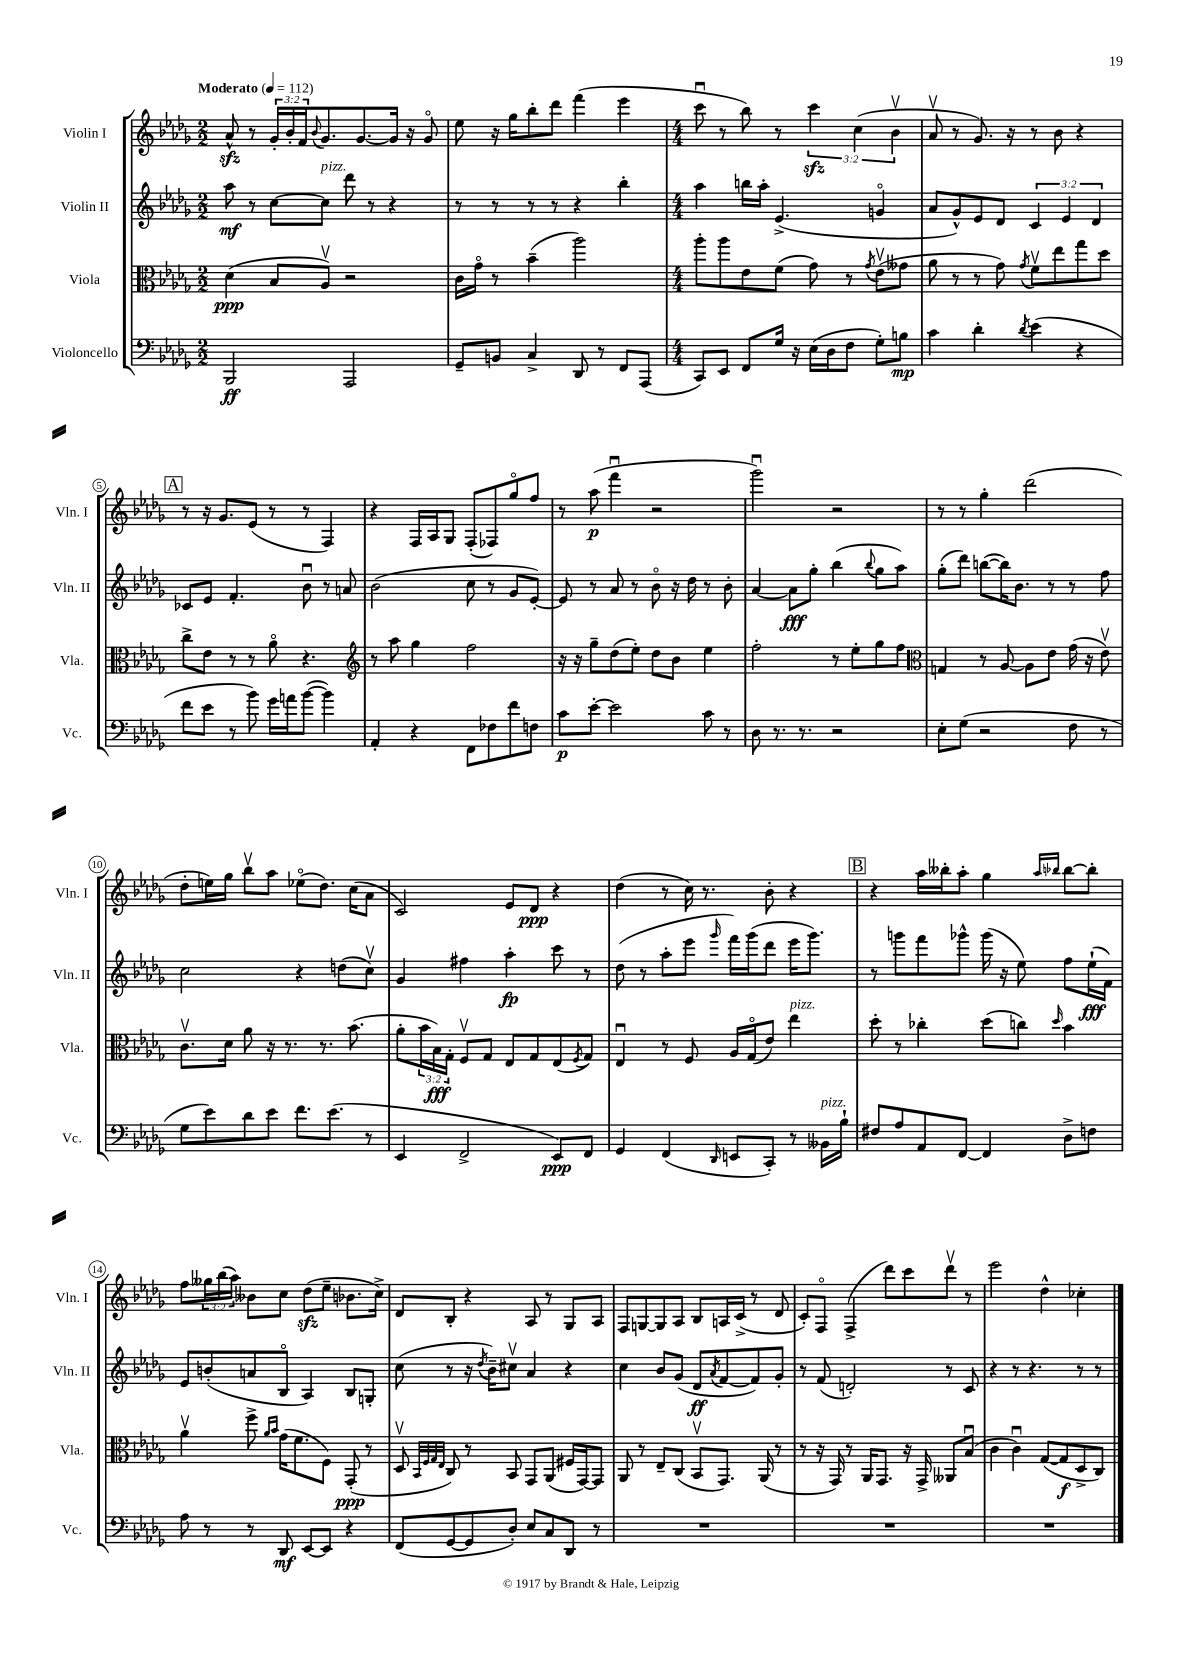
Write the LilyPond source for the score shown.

<<
\new StaffGroup <<
\new Staff = "s0" \with { instrumentName = "Violin I" shortInstrumentName = "Vln. I" } {
    \clef treble \key des \major \numericTimeSignature \time 2/2 \override Staff.TupletNumber.text = #tuplet-number::calc-fraction-text \tempo "Moderato" 4 = 112
    aes'8-^\sfz r8 \tuplet 3/2 { ges'16-. bes'16-. f'16 } \appoggiatura { bes'8 } ges'8. ges'8.~ ges'16 r16 ges'8\flageolet |
    ees''8 r16 ges''16 bes''8-. des'''8 f'''4( ees'''4 |
    \numericTimeSignature \time 4/4 c'''8\downbow r8 bes''8) r8 \tuplet 3/2 { c'''4\sfz c''4( bes'4\upbow } |
    aes'8\upbow r8 ges'8.) r16 r8 bes'8 r4 |
    \mark \markup { \box "A" } r8 r16 ges'8. ees'8( r8 r8 f4) |
    r4 f16 aes16 ges8 f8-.( fes8) ges''8\flageolet f''8 |
    r8 aes''8\p( f'''4\downbow r2 |
    ges'''2\downbow) r2 |
    r8 r8 ges''4-. des'''2( |
    des''8-. e''16) ges''16 bes''8\upbow aes''8 ees''8\flageolet( des''8.) c''16( aes'8 |
    c'2) ees'8 des'8\ppp r4 |
    des''4( r8 c''16) r8. bes'8-. r4 |
    \mark \markup { \box "B" } r4 aes''16 beses''16-. aes''8-. ges''4 \grace { aes''16 bes''16 } bes''8~ bes''8-. |
    f''8 \tuplet 3/2 { geses''16 bes''16( aes''16) } beses'8 c''8 des''8\sfz( ees''8-- bes'8. c''16->) |
    des'8 bes8-. r4 aes8 r8 ges8 aes8 |
    f8 g8~ g8 aes8 bes8 a16 c'16->( r8 des'8 |
    c'8-.) f8\flageolet f4->( des'''8) c'''8 des'''8\upbow r8 |
    ees'''2 des''4-^ ces''4-. \bar "|." |
}
\new Staff = "s1" \with { instrumentName = "Violin II" shortInstrumentName = "Vln. II" } {
    \clef treble \key des \major \numericTimeSignature \time 2/2 \override Staff.TupletNumber.text = #tuplet-number::calc-fraction-text
    aes''8\mf r8 c''8~ c''8^\markup { \italic "pizz." } des'''8 r8 r4 |
    r8 r8 r8 r8 r4 bes''4-. |
    \numericTimeSignature \time 4/4 aes''4 b''16 aes''16-. ees'4.->( g'4\flageolet |
    aes'8 ges'8-^) ees'8 des'8 \tuplet 3/2 { c'4 ees'4 des'4 } |
    \mark \markup { \box "A" } ces'8 ees'8 f'4.-. bes'8\downbow r8 a'8 |
    bes'2( c''8 r8 ges'8 ees'8~-.) |
    ees'8 r8 aes'8 r8 bes'8\flageolet r16 des''16 r8 bes'8-. |
    aes'4~ aes'8\fff ges''8-. bes''4( \appoggiatura { bes''8 } ges''8 aes''8) |
    ges''8-.( des'''8) b''8~( b''16) bes'8. r8 r8 f''8 |
    c''2 r4 d''8( c''8\upbow) |
    ges'4 fis''4 aes''4-.\fp c'''8 r8 |
    des''8( r8 aes''8-. ees'''8 \grace { ges'''16 } f'''16) ges'''16( des'''8 ees'''16 ges'''8.) |
    \mark \markup { \box "B" } r8 g'''8 f'''8 ges'''8-^ ges'''16( r16 ees''8) f''8 ees''16-!\fff( f'16) |
    ees'8 b'8-.( a'8 bes8\flageolet aes4) bes8 g8-. |
    c''8( r8 r16 \acciaccatura { des''8 } bes'16--) cis''8\upbow aes'4 r4 |
    c''4 bes'8 ges'8( des'8\ff \acciaccatura { aes'8 } f'8~ f'8) ges'8-. |
    r8 f'8( d'2-.) r8 c'8 |
    r4 r8 r4. r8 r8 \bar "|." |
}
\new Staff = "s2" \with { instrumentName = "Viola" shortInstrumentName = "Vla." } {
    \clef alto \key des \major \numericTimeSignature \time 2/2 \override Staff.TupletNumber.text = #tuplet-number::calc-fraction-text
    des'4\ppp( bes8 aes8\upbow) r2 |
    c'16 ges'16\flageolet r8 bes'4--( aes''2) |
    \numericTimeSignature \time 4/4 aes''8-. aes''8 ees'8 f'8( ges'8) r8 \acciaccatura { ges'8 } ees'8\upbow( geses'8 |
    aes'8 r8 r8 ges'8) \acciaccatura { ges'8 } f'8\upbow ees''8 ges''8 des''8 |
    \mark \markup { \box "A" } c''8-> ees'8 r8 r8 aes'8\flageolet r4. |
    \clef treble r8 aes''8 ges''4 f''2 |
    r16 r16 ges''8-- des''8( ees''8-.) des''8 bes'8 ees''4 |
    f''2-. r8 ees''8-. ges''8 f''8 |
    \clef alto g4 r8 aes8~ aes8 ees'8 ges'16( r16 ees'8\upbow) |
    c'8.\upbow des'16 aes'8 r16 r8. r8. bes'8.( |
    aes'8-. \tuplet 3/2 { bes'16 bes16\fff) ges16-. } f8\upbow ges8 ees8 ges8 ees8( \acciaccatura { f8 } ges8) |
    ees4\downbow r8 f8 aes16 ges16\flageolet( ees'8) ees''4^\markup { \italic "pizz." } |
    \mark \markup { \box "B" } des''8-. r8 ces''4-. des''8( c''8) \grace { des''16 } bes'4 |
    aes'4\upbow f''8-> \grace { aes'16 bes'16 } ges'16( f'8. f8) ges,8-.\ppp( r8 |
    des8\upbow \grace { bes,32 f32 ges32 ees32 } c8) r8 bes,8 ges,8 aes,8( fis16 ges,16~) ges,8 |
    aes,8 r8 ees8-- c8( bes,8\upbow ges,8.) aes,16( r8 |
    r8 r16 ges,16) r8 aes,16 ges,8. r16 ges,16-> aeses,8 bes8\downbow( |
    c'4 c'4\downbow) ges8~( ges8\f des8-> c8) \bar "|." |
}
\new Staff = "s3" \with { instrumentName = "Violoncello" shortInstrumentName = "Vc." } {
    \clef bass \key des \major \numericTimeSignature \time 2/2
    bes,,2\ff aes,,2 |
    ges,8-- b,8 c4-> des,8 r8 f,8 aes,,8( |
    \numericTimeSignature \time 4/4 c,8) ees,8 f,8 ges16 r16 ees16( des16 f8 ges8-.) b8\mp |
    c'4 des'4-. \acciaccatura { des'8 } ees'4( r4 |
    \mark \markup { \box "A" } f'8 ees'8 r8 bes'8) ges'16 a'16 bes'8~( bes'4) |
    aes,4-. r4 f,8 fes8 f'8 f8 |
    c'8\p ees'8~-. ees'2 c'8 r8 |
    des8 r8. r8. r2 |
    ees8-. ges8( r2 f8 r8 |
    ges8 ees'8) des'8 ees'8 f'8. ees'8.( r8 |
    ees,4 f,2-> ees,8\ppp) f,8 |
    ges,4 f,4( \grace { des,16 } e,8 c,8-.) r8 beses,16^\markup { \italic "pizz." } bes16-! |
    \mark \markup { \box "B" } fis8 aes8 aes,8 f,8~ f,4 des8-> f8 |
    aes8 r8 r8 des,8\mf ees,8~ ees,8 r4 |
    f,8( ges,8~ ges,8 des8-.) ees8 c8 des,8 r8 |
    R1 |
    R1 |
    R1 \bar "|." |
}
>>
>>
\layout { \context { \Score \override BarNumber.stencil = #(make-stencil-circler 0.1 0.3 ly:text-interface::print) } }
